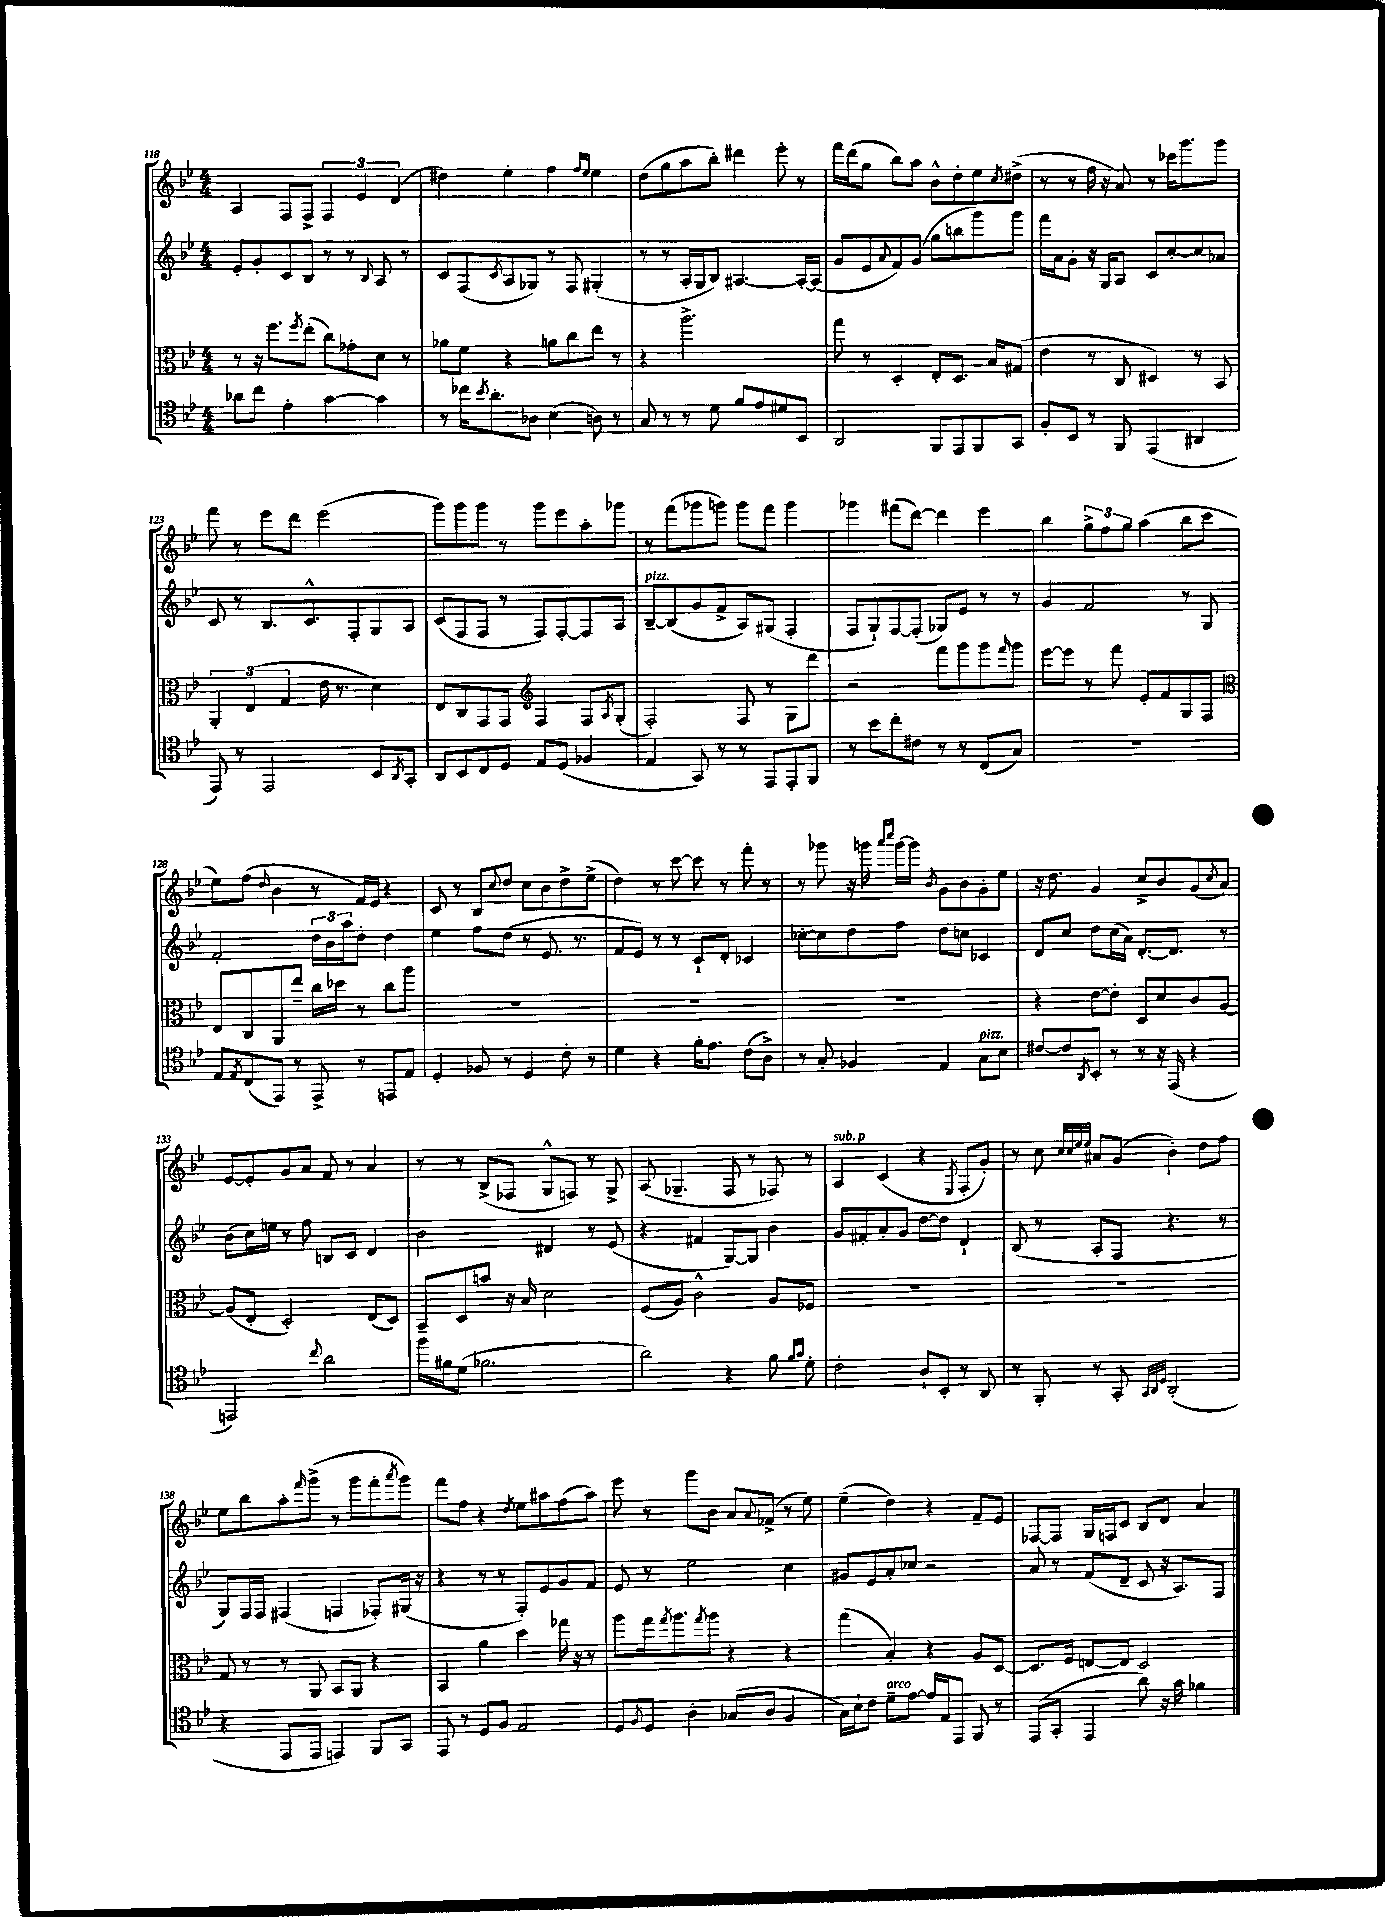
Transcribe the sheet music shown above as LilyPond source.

<<
\new StaffGroup <<
\new Staff = "s0" {
    \clef treble \key bes \major \numericTimeSignature \time 4/4
    a4 f8 f8-> \tuplet 3/2 { f4 ees'4 d'4( } |
    dis''4) ees''4-. f''4 \grace { f''16 ees''16 } ees''4 |
    d''8( g''8 a''8 bes''8-.) dis'''4 ees'''8-. r8 |
    f'''16 d'''16( g''8 bes''8) a''8 bes'8-^ d''8-. ees''8 \acciaccatura { c''8 } dis''8->( |
    r8 r8 f''16 r16 a'8) r8 ces'''16 g'''8. g'''8 |
    f'''8 r8 ees'''8 d'''8 ees'''2( |
    g'''8) g'''8 g'''8 r8 g'''8 ees'''8 a''8-. ges'''8 |
    r8 f'''8( ges'''8 g'''8) g'''8 f'''8 g'''4 |
    ges'''4 fis'''8( d'''8~) d'''4 ees'''4 |
    bes''4 \tuplet 3/2 { g''8-> f''8 g''8 } a''4( bes''8 c'''8 |
    ees''8) f''8( \grace { d''16 } bes'4 r8 f'16) ees'16 r4 |
    c'8 r8 bes8 \appoggiatura { c''8 } d''8 c''8 bes'8 d''8-> ees''8->( |
    d''4) r8 c'''8~ c'''8 r8 f'''8-. r8 |
    r8 ges'''8 r16 g'''16 \grace { a'''16 c''''16 } g'''16~ g'''16 \acciaccatura { bes'8 } g'8 bes'8 g'8-. ees''8 |
    r16 d''8. g'4 c''8-> bes'8 g'8( \acciaccatura { c''8 } a'8) |
    ees'8~ ees'8-. g'8 a'8 f'8 r8 a'4 |
    r8 r8 bes8->( fes8 g8-^ f8) r8 g8-> |
    a8( ges4.-- f8 r8 fes8) r8 |
    a4^\markup { \italic "sub. p" } c'4( r4 \acciaccatura { ees8 } f8-. g'8-.) |
    r8 c''8 \grace { c''32 c''32 ees''32 ees''32 } ais'8 g'8( bes'4-.) d''8 f''8 |
    ees''8 bes''8 a''8-. \grace { f'''16 } g'''8->( r8 g'''8 f'''8-. \acciaccatura { a'''8 } g'''8) |
    f'''8 f''8 r4 \acciaccatura { d''8 } ees''8 ais''8 f''8( ais''8) |
    ees'''8 r8 g'''8 bes'8 a'8 \appoggiatura { a'8 } fes'8->( r8 ees''8) |
    ees''4--( d''4) r4 f'8-- ees'8 |
    fes8~ fes8 g16 f16 c'8 bes8 d'8 a'4 \bar "|." |
}
\new Staff = "s1" {
    \clef treble \key bes \major \numericTimeSignature \time 4/4
    ees'8-. g'8-. c'8 bes8 r8 r8 \appoggiatura { bes8 } a8 r8 |
    c'8 f8( \acciaccatura { c'8 } a8 ges8) r8 f8 gis4-.( |
    r8 r8 a16-. g16 bes8) ais4.~ ais16~-. ais16( |
    g'8 ees'8 \appoggiatura { a'8 } f'8) g'8( g''8 b''8 g'''8) g'''8 |
    f'''16 a'16 g'8-. r16 g16 a8 c'8 c''8~-. c''8 aes'8 |
    c'8 r8 bes8. c'8.-^ f8-. g8 a8 |
    c'8( f8 f8 r8 f8) f8~-. f8 a8 |
    bes8~--^\markup { \italic "pizz." } bes8( g'8 f'8-> a8) gis8( f4-. |
    f8 g8-!) f8~ f8-.( ges8) ees'8 r8 r8 |
    g'4 f'2 r8 g8 |
    f'2-. \tuplet 3/2 { d''16 bes'16 a''16 } d''8-. d''4 |
    ees''4 f''8 d''8( r8 ees'8. r8. |
    f'8 ees'8) r8 r8 c'8-! d'8-. ces'4 |
    ces''8~-. ces''8 d''8 f''8 d''8 c''8 ces'4 |
    d'8 c''8 d''8 c''16( a'16) d'8.~-. d'8. r8 |
    bes'8( c''16) e''16 r8 f''8 b8 c'8 d'4 |
    bes'2 dis'4 r8 ees'8( |
    r4 fis'4 g8~) g8 bes'4 |
    g'8 fis'8-. a'8-. g'8 d''8~ d''8 d'4-! |
    bes8( r8 a8-. f8 r4. r8 |
    g8) f16 f16 fis4( f4 fes8-.) gis16( r16 |
    r4 r8 r8 f8-.) ees'8 g'8 f'8 |
    ees'8 r8 ees''2 c''4 |
    gis'8 ees'8 a'8-. ces''8 r2 |
    a'8 r8 f'8( d'8-- c'8 r16 a8.) f8 \bar "|." |
}
\new Staff = "s2" {
    \clef alto \key bes \major \numericTimeSignature \time 4/4
    r8 r16 f''8. \acciaccatura { f''8 } ees''8-.( c''8) ges'8-. d'8 r8 |
    aes'8 f'8 r4 a'8 c''8 ees''8 r8 |
    r4 a''2.-> |
    g''8 r8 d4-. ees8-. d8. bes16 gis8( |
    ees'4 r8 c8 dis4) r8 bes,8 |
    \tuplet 3/2 { a,4-. ees4( g4 } ees'16 r8. d'4) |
    ees8 c8 g,8 g,8 \clef treble f4 f8 \acciaccatura { a8 } g8-.( |
    f2-.) f8 r8 g8 d'''8 |
    r2 f'''8 g'''8 g'''8 \grace { f'''16 } g'''8 |
    ees'''8~ ees'''8 r8 f'''8 ees'8-. f'8 g8 f8 |
    \clef alto ees8 c8 a,8 ees''8-- c''16 des''16 r8 c''8 a''8 |
    R1 |
    R1 |
    R1 |
    r4 ees'8~ ees'8-. d8 d'8 c'8 a8~ |
    a8( ees8-. d2-.) ees8( d8) |
    bes,8-- d8 b'8 r16 bes16 d'2 |
    f8( a8) c'2-^ a8 fes8 |
    R1 |
    R1 |
    g8 r8 r8 a,8 bes,8 a,8 r4 |
    bes,4 a'4 d''4 ges''16 r16 r8 |
    a''8 g''16 \acciaccatura { g''8 } a''8. \acciaccatura { g''8 } a''8 r4 r4 |
    g''4( bes4-.) r4 a8 d8~ |
    d8. f16 e8~ e8 d2 \bar "|." |
}
\new Staff = "s3" {
    \clef tenor \key bes \major \numericTimeSignature \time 4/4
    aes'8 c''8 ees'4-. g'4~ g'4 |
    r8 ces''16 \acciaccatura { bes'8 } a'8.-. aes8 bes4( a8) r8 |
    g8 r8 r8 d'8 f'8 ees'8 dis'8 bes,8 |
    a,2 f,8 ees,8 f,8 g,8 |
    f8-. bes,8 r8 f,8 ees,4( ais,4 |
    ees,8) r8 ees,2 bes,8 \acciaccatura { a,8 } g,8-. |
    a,8 bes,8 c8 d8 ees8 d8( fes4 |
    ees4 g,8) r8 r8 ees,8 ees,8-. f,8 |
    r8 bes'8 c''8-. cis'8 r8 r8 c8( g8) |
    R1 |
    ees8 \acciaccatura { ees8 } c8( ees,8) r8 ees,8-> r8 e,8 ees8 |
    d4-. fes8 r8 d4 c'8-. r8 |
    d'4 r4 f'16-. ees'8. c'8( a8->) |
    r8 g8-. fes4 ees4 g8^\markup { \italic "pizz." } bes8 |
    cis'8~ cis'8 \acciaccatura { a,8 } bes,8-. r8 r8 r16 ees,16( r4 |
    e,2) \appoggiatura { c''8 } a'2 |
    f''16 fis'16 d'8( fes'2. |
    a'2) r4 f'8 \grace { f'16 g'16 } d'8-. |
    c'2-. a8-! bes,8-. r8 a,8 |
    r8 f,8-. r8 g,8-. \grace { g,32 a,32 d32 } a,2-.( |
    r4 ees,8 ees,8 e,4) f,8 g,8 |
    ees,8 r8 d8 f8 ees2 |
    d8 \acciaccatura { f8 } d8 a4-. ges8( a8 f4 |
    g16) bes16-! c'8 d'8--^\markup { \italic "arco" } ees'8~ ees'16 ees16 ees,8 f,8 r8 |
    ees,8( g,8-. ees,4 a'8) r16 g'16 fes'4 \bar "|." |
}
>>
>>
\layout { \context { \Score currentBarNumber = #118 } }
